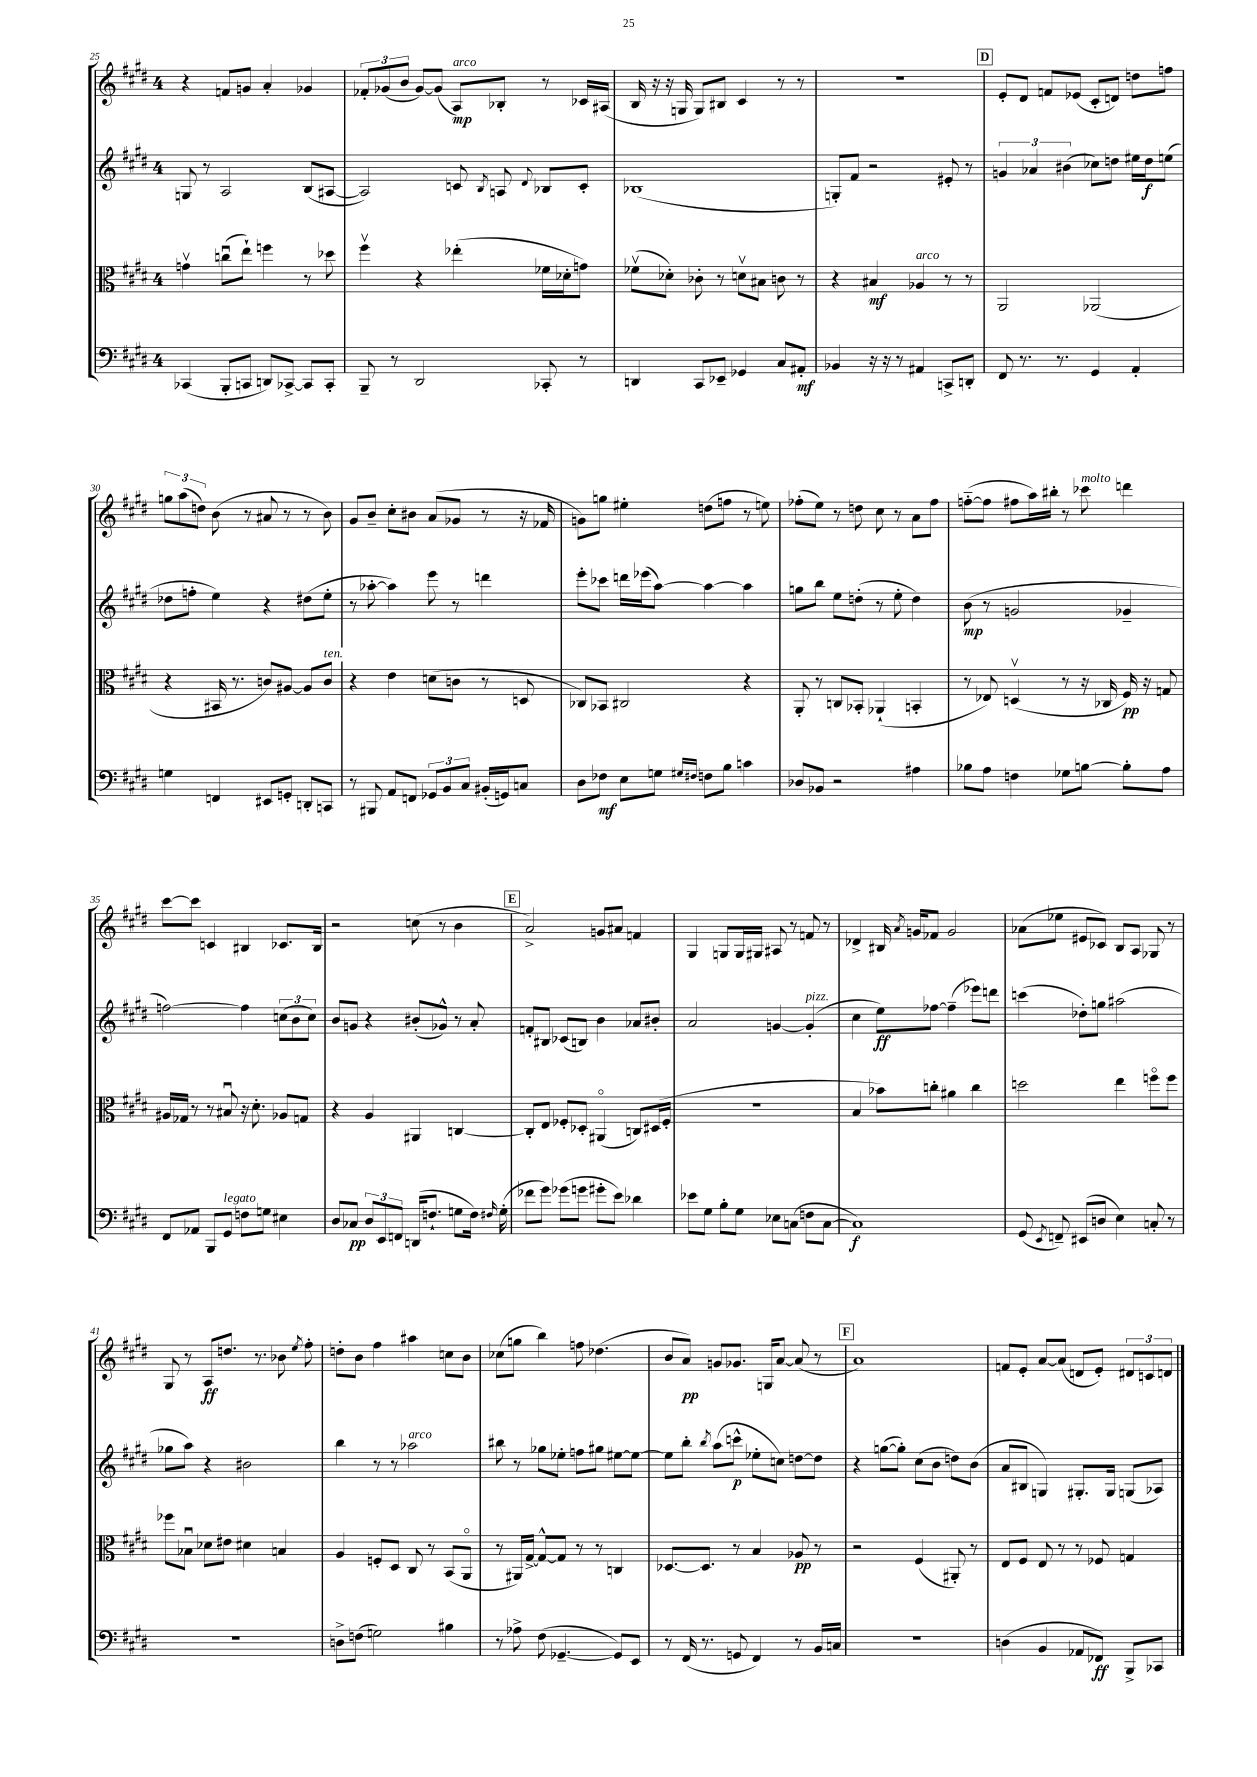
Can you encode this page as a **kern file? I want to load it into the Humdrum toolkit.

**kern	**dynam	**kern	**dynam	**kern	**dynam	**kern	**dynam
*part4	*part4	*part3	*part3	*part2	*part2	*part1	*part1
*staff4	*staff4	*staff3	*staff3	*staff2	*staff2	*staff1	*staff1
*clefF4	*	*clefC3	*	*clefG2	*	*clefG2	*
*k[f#c#g#d#]	*	*k[f#c#g#d#]	*	*k[f#c#g#d#]	*	*k[f#c#g#d#]	*
*M4/4	*	*M4/4	*	*M4/4	*	*M4/4	*
=25	=25	=25	=25	=25	=25	=25	=25
(4CC-X/	.	4gnv\	.	8Gn/	.	4r	.
.	.	.	.	8r	.	.	.
8BBB'/L	.	(8ccnu\L	.	2A/	.	8fn/L	.
8CCn/J	.	8ee`\J)	.	.	.	8gn/J	.
8DDn/L)	.	4ffn\	.	.	.	4a'/	.
[8CC-X^/J	.	.	.	.	.	.	.
8CC-/L]	.	8r	.	(8B/L	.	4g-X/	.
8CC-'/J	.	8dd-X\	.	[8A#X/J	.	.	.
=26	=26	=26	=26	=26	=26	=26	=26
8BBB~/	.	4ff#v\	.	2A#/])	.	12f-X'/L	.
.	.	.	.	.	.	(12g-X/	.
8r	.	.	.	.	.	.	.
.	.	.	.	.	.	12b/J	.
2DD#/	.	4r	.	.	.	[8g-/L)	.
.	.	.	.	.	.	(8g-/J]	.
!	!	!	!	!	!	!LO:TX:a:i:t=arco	!
.	.	(4ee-X'\	.	8cn/	.	8A/L)	mp
.	.	.	.	8qB/	.	.	.
.	.	.	.	8An/	.	8B-X'/J	.
.	.	.	.	8qqd#/	.	.	.
8CC-X'/	.	16f-X\LL	.	8B-X/L	.	8r	.
.	.	16d-X'\J	.	.	.	.	.
8r	.	8gn\J)	.	8c'/J	.	16c-X/LL	.
.	.	.	.	.	.	(16A#X/JJ	.
=27	=27	=27	=27	=27	=27	=27	=27
4DDn/	.	(8f-Xv\L	.	(1B-X	.	16B/	.
.	.	.	.	.	.	16r	.
.	.	8d-X'\J)	.	.	.	16r	.
.	.	.	.	.	.	16Gn/	.
8CC#/L	.	8c-X'\	.	.	.	8G/L)	.
8EE-X~/J	.	8r	.	.	.	8B#X/J	.
4GG-X/	.	8dnv\L	.	.	.	4c#/	.
.	.	8B#X\J	.	.	.	.	.
8C#/L	.	8cn\	.	.	.	8r	.
8AA#X'/J	mf	8r	.	.	.	8r	.
=28	=28	=28	=28	=28	=28	=28	=28
4BB-X/	.	4r	.	8Gn'/L)	.	1r	.
.	.	.	.	8f#/J	.	.	.
16r	.	4B#X/	mf	2r	.	.	.
16r	.	.	.	.	.	.	.
8r	.	.	.	.	.	.	.
!	!	!LO:TX:a:i:t=arco	!	!	!	!	!
4AA#X/	.	4A-X/	.	.	.	.	.
8CCn^/L	.	8r	.	8e#X'/	.	.	.
8DDn'/J	.	8r	.	8r	.	.	.
!!LO:REH:place=s1:t=D
=29	=29	=29	=29	=29	=29	=29	=29
8FF#/	.	2AA/	.	6gn/	.	8e'/L	.
8.r	.	.	.	.	.	8d#/J	.
.	.	.	.	6a-X/	.	.	.
.	.	.	.	.	.	8fn/L	.
8.r	.	.	.	.	.	.	.
.	.	.	.	(6b#X\	.	.	.
.	.	.	.	.	.	(8e-X/J	.
4GG#/	.	(2AA-X/	.	8cc-X\L)	.	8c#'/L	.
.	.	.	.	8ddn\J	.	8dn/J)	.
4AA'/	.	.	.	16ee#X\LL	.	8ddn\L	.
.	.	.	.	16dd\J	f	.	.
.	.	.	.	(8een\J	.	8ffn\J	.
!!LO:LB:g=z
=30	=30	=30	=30	=30	=30	=30	=30
4Gn\	.	4r	.	8dd-X\L	.	12ggn\L	.
.	.	.	.	.	.	(12aa\	.
.	.	.	.	8ffn'\J	.	.	.
.	.	.	.	.	.	12ddn\J)	.
4FFn/	.	16BB#X/	.	4ee\)	.	(8b\	.
.	.	8.r	.	.	.	.	.
.	.	.	.	.	.	8r	.
8EE#X/L	.	8cn/L)	.	4r	.	8a#X/	.
8GGn'/J	.	[8A#X/J	.	.	.	8r	.
8DDn'/L	.	8A#/L]	.	(8dd#X\L	.	8r	.
!	!	!LO:TX:a:i:t=ten.	!	!	!	!	!
8CCn/J	.	8c/J	.	8ee'\J	.	8b\)	.
=31	=31	=31	=31	=31	=31	=31	=31
8r	.	4r	.	8r	.	8g#/L	.
8BBB#X/	.	.	.	[8aa-X'\	.	8b~/J	.
8AA/L	.	4e\	.	4aa-\])	.	8cc#'\L	.
8FFn/J	.	.	.	.	.	8b#X\J	.
12GG-X/L	.	(8dn\L	.	8eee\	.	(8a/L	.
12BB/	.	.	.	.	.	.	.
.	.	8cn\J	.	8r	.	8g-X/J	.
12C#/J	.	.	.	.	.	.	.
(16BB#X'/LL	.	8r	.	4dddn\	.	8r	.
16GGn/J)	.	.	.	.	.	.	.
8Cn/J	.	8Dn/	.	.	.	16r	.
.	.	.	.	.	.	16f-X/	.
=32	=32	=32	=32	=32	=32	=32	=32
8D#\L	.	8C-X/L)	.	8eee'\L	.	8gn\L)	.
8F-X\J	mf	8BB-X/J	.	8ccc-X\J	.	8ggn\J	.
8E\L	.	2C#X/	.	16dddn\LL	.	4ee#X'\	.
.	.	.	.	(16eee-X\J	.	.	.
8Gn\J	.	.	.	[8aa\J)	.	.	.
16qqG#X/LL	.	.	.	.	.	.	.
16qqF#X/JJ	.	.	.	.	.	.	.
8Fn\L	.	.	.	4aa\_	.	(8ddn\L	.
8B\J	.	.	.	.	.	8ffn\J	.
4cn\	.	4r	.	4aa\]	.	8r	.
.	.	.	.	.	.	8een\)	.
=33	=33	=33	=33	=33	=33	=33	=33
8D-X/L	.	8AA'/	.	8ggn\L	.	(8ff-X'\L	.
8BB-X/J	.	8r	.	8bb\J	.	8ee\J)	.
2r	.	8Cn/L	.	8ee\L	.	8r	.
.	.	8BB-X'/J	.	(8ddn'\J	.	8ddn\	.
.	.	(4AA-X`/	.	8r	.	8cc#\	.
.	.	.	.	8ee'\	.	8r	.
4A#X\	.	4BBn'/	.	4dd\)	.	8a\L	.
.	.	.	.	.	.	8ff-\J	.
=34	=34	=34	=34	=34	=34	=34	=34
8B-X\L	.	8r	.	(8b\	mp	([8ffn\L	.
8A\J	.	8E-X/)	.	8r	.	8ff\J]	.
4Fn\	.	(4Dnv/	.	2gn/	.	8ff#X\L	.
.	.	.	.	.	.	16aa\L)	.
.	.	.	.	.	.	16bb#X'\JJ	.
8G-X\L	.	8r	.	.	.	8r	.
!	!	!	!	!	!	!LO:TX:a:i:t=molto	!
[8Bn\J	.	16r	.	.	.	8ccc-X\	.
.	.	16C-X/	.	.	.	.	.
8B'\L]	.	16F#/)	pp	4g-X~/	.	4dddn\	.
.	.	16r	.	.	.	.	.
8A\J	.	8Gn/	.	.	.	.	.
!!LO:LB:g=z
=35	=35	=35	=35	=35	=35	=35	=35
8FF#/L	.	16A#X/LL	.	[2ffn\)	.	[8ccc#\L	.
.	.	16G-X/JJ	.	.	.	.	.
8AA-X/J	.	8r	.	.	.	8ccc#\J]	.
8BBB/L	.	8r	.	.	.	4cn/	.
!LO:TX:a:i:t=legato	!	!	!	!	!	!	!
8GG#/J	.	8B#Xu/	.	.	.	.	.
8Fn\L	.	16r	.	4ff\]	.	4B#X/	.
.	.	8.d#'\	.	.	.	.	.
8Gn\J	.	.	.	.	.	.	.
4E#X\	.	8A-X/L	.	(12ccn\L	.	8.c-X/L	.
.	.	.	.	12b\	.	.	.
.	.	8Gn/J	.	.	.	.	.
.	.	.	.	12cc\J)	.	.	.
.	.	.	.	.	.	16B#/Jk	.
=36	=36	=36	=36	=36	=36	=36	=36
8D#/L	.	4r	.	8b/L	.	2r	.
8C-X/J	pp	.	.	8gn/J	.	.	.
12D#/L	.	4A/	.	4r	.	.	.
12EE/	.	.	.	.	.	.	.
12FFn/J	.	.	.	.	.	.	.
(16DDn/KL	.	4AA#X/	.	(8b#X'/L	.	(8ccn\	.
8.Fn`/J	.	.	.	.	.	.	.
.	.	.	.	8g-X^^/J)	.	8r	.
8Gn\L	.	[4Cn/	.	8r	.	4b\	.
16F\Jk)	.	.	.	8a'/	.	.	.
16qqF#X/	.	.	.	.	.	.	.
(16G'\	.	.	.	.	.	.	.
!!LO:REH:place=s1:t=E
=37	=37	=37	=37	=37	=37	=37	=37
8f-X\L	.	8C'/L]	.	8fn'/L	.	2a^/)	.
8g#\J)	.	8E/J	.	8B#X/J	.	.	.
(8g-X\L	.	8F-X'/L	.	(8c-X/L	.	.	.
8gn\J	.	8D-X'/J	.	8Bn/J)	.	.	.
8g#X'\L	.	(4AA#X/	.	4b\	.	8gn/L	.
8e\J)	.	.	.	.	.	8a#X/J	.
4d-X\	.	8Cn/L)	.	8a-X/L	.	4fn/	.
.	.	(16D#X/L	.	8b#X'/J	.	.	.
.	.	16F-'/JJ	.	.	.	.	.
=38	=38	=38	=38	=38	=38	=38	=38
8e-X\L	.	1r	.	2a/	.	4G#/	.
8G#\J	.	.	.	.	.	.	.
8B'\L	.	.	.	.	.	8Gn/L	.
8G#\J	.	.	.	.	.	16G/L	.
.	.	.	.	.	.	16G#X/JJ	.
8E-X\L	.	.	.	[4gn/	.	8A#X/	.
(8Cn\J	.	.	.	.	.	8r	.
!	!	!	!	!LO:TX:a:i:t=pizz.	!	!	!
8Fn\L	.	.	.	(4g'/]	.	8fn/	.
[8C\J	.	.	.	.	.	8r	.
=39	=39	=39	=39	=39	=39	=39	=39
1C])	f	4B/	.	4cc#\	.	4d-X^/	.
.	.	8b-X\L)	.	8ee\L)	ff	16B#X/	.
.	.	.	.	.	.	8qa/	.
.	.	.	.	.	.	16gn/KL	.
.	.	8ccn'\J	.	[8ff-X\J	.	8f-X/J	.
.	.	4a#X\	.	(4ff-~\]	.	2g/	.
.	.	4cc\	.	8eee-X\L)	.	.	.
.	.	.	.	8dddn\J	.	.	.
=40	=40	=40	=40	=40	=40	=40	=40
(8GG#/	.	2ddn\	.	(4cccn\	.	(8a-X\L	.
8qEE/	.	.	.	.	.	.	.
8FFn~/)	.	.	.	.	.	8ee-X\J	.
(8EE#X/L	.	.	.	8dd-X'\L)	.	8e#X/L	.
8Dn/J	.	.	.	8ggn\J	.	8c-X/J)	.
4E\)	.	4ee\	.	(2aa#X\	.	8B/L	.
.	.	.	.	.	.	8A/J	.
8Cn'/	.	8ffn\L	.	.	.	8G-X/	.
8r	.	8ff\J	.	.	.	8r	.
!!LO:LB:g=z
=41	=41	=41	=41	=41	=41	=41	=41
1r	.	8ff-X\L	.	8gg-X\L	.	8G#/	.
.	.	8B-Xu\J	.	8aa\J)	.	8r	.
.	.	8d-X\L	.	4r	.	8A/L	ff
.	.	8e#X\J	.	.	.	8.ddn/J	.
.	.	4d#X\	.	2b#X\	.	.	.
.	.	.	.	.	.	8.r	.
.	.	4Bn/	.	.	.	8b-X\	.
.	.	.	.	.	.	8qee/	.
.	.	.	.	.	.	8ff#'\	.
=42	=42	=42	=42	=42	=42	=42	=42
8Dn^\L	.	4A/	.	4bb\	.	8ddn'\L	.
(8Fn\J	.	.	.	.	.	8b\J	.
2Gn\)	.	8Fn'/L	.	8r	.	4ff#\	.
.	.	8D#/J	.	8r	.	.	.
!	!	!	!	!LO:TX:a:i:t=arco	!	!	!
.	.	8C#/	.	2aa-X\	.	4aa#X\	.
.	.	8r	.	.	.	.	.
4B#X\	.	(8BB/L	.	.	.	8ccn\L	.
.	.	8AA/J	.	.	.	8b\J	.
=43	=43	=43	=43	=43	=43	=43	=43
8r	.	8r	.	8bb#X\	.	(8cc-X\L	.
8A-X^\	.	16AA#X/LL)	.	8r	.	8ggn\J	.
.	.	[16G#^/JJ	.	.	.	.	.
(8F#\	.	8G#^^/L_	.	8gg-X\L	.	4bb\)	.
[4.GG-X~/	.	8G#/J]	.	8ee-X'\J	.	.	.
.	.	8r	.	8ffn\L	.	8ffn\	.
.	.	8r	.	8gg#X\J	.	(4.dd-X\	.
8GG-/L])	.	4Cn/	.	[8ee#X\L	.	.	.
8EE/J	.	.	.	8ee#\J_	.	.	.
=44	=44	=44	=44	=44	=44	=44	=44
8r	.	[8.D-X/L	.	8ee#\L]	.	8b/L	.
(16FF#/	.	.	.	8bb'\J	.	8a/J)	pp
8.r	.	8.D-/J]	.	.	.	.	.
.	.	.	.	8qbb/	.	.	.
.	.	.	.	(8aa\L	.	8gn/L	.
8GGn/	.	8r	.	8cccn^^\J	p	8.g-X/J	.
4FF#/)	.	4B/	.	8ee-X'\L	.	.	.
.	.	.	.	.	.	16Gn/KL	.
.	.	.	.	8ccn\J)	.	[8a/J	.
8r	.	8A-X/	pp	[8ddn\L	.	(8a/]	.
16BB/LL	.	8r	.	8dd\J]	.	8r	.
16Cn/JJ	.	.	.	.	.	.	.
!!LO:REH:place=s1:t=F
=45	=45	=45	=45	=45	=45	=45	=45
1r	.	2r	.	4r	.	1a)	.
.	.	.	.	([8ggn\L	.	.	.
.	.	.	.	8gg'\J])	.	.	.
.	.	(4F#/	.	(8cc#\L	.	.	.
.	.	.	.	8b\J	.	.	.
.	.	8AA#X'/)	.	8ddn\L)	.	.	.
.	.	8r	.	(8b\J	.	.	.
=46	=46	=46	=46	=46	=46	=46	=46
(4Dn\	.	8E/L	.	8a/L	.	8fn/L	.
.	.	8F#/J	.	8B#X/J	.	8e'/J	.
4BB/	.	8E/	.	4Gn/)	.	[8a/L	.
.	.	8r	.	.	.	(8a/J]	.
8AA-X/L	.	8r	.	8.G#X'/L	.	8dn/L	.
8FF-X/J)	ff	8F-X/	.	.	.	8e'/J)	.
.	.	.	.	16G#/Jk	.	.	.
8BBB^/L	.	4Gn/	.	(8Gn/L	.	12d#X/L	.
.	.	.	.	.	.	12cn/	.
8CC-X/J	.	.	.	8A-X/J)	.	.	.
.	.	.	.	.	.	12dn/J	.
==	==	==	==	==	==	==	==
*-	*-	*-	*-	*-	*-	*-	*-
